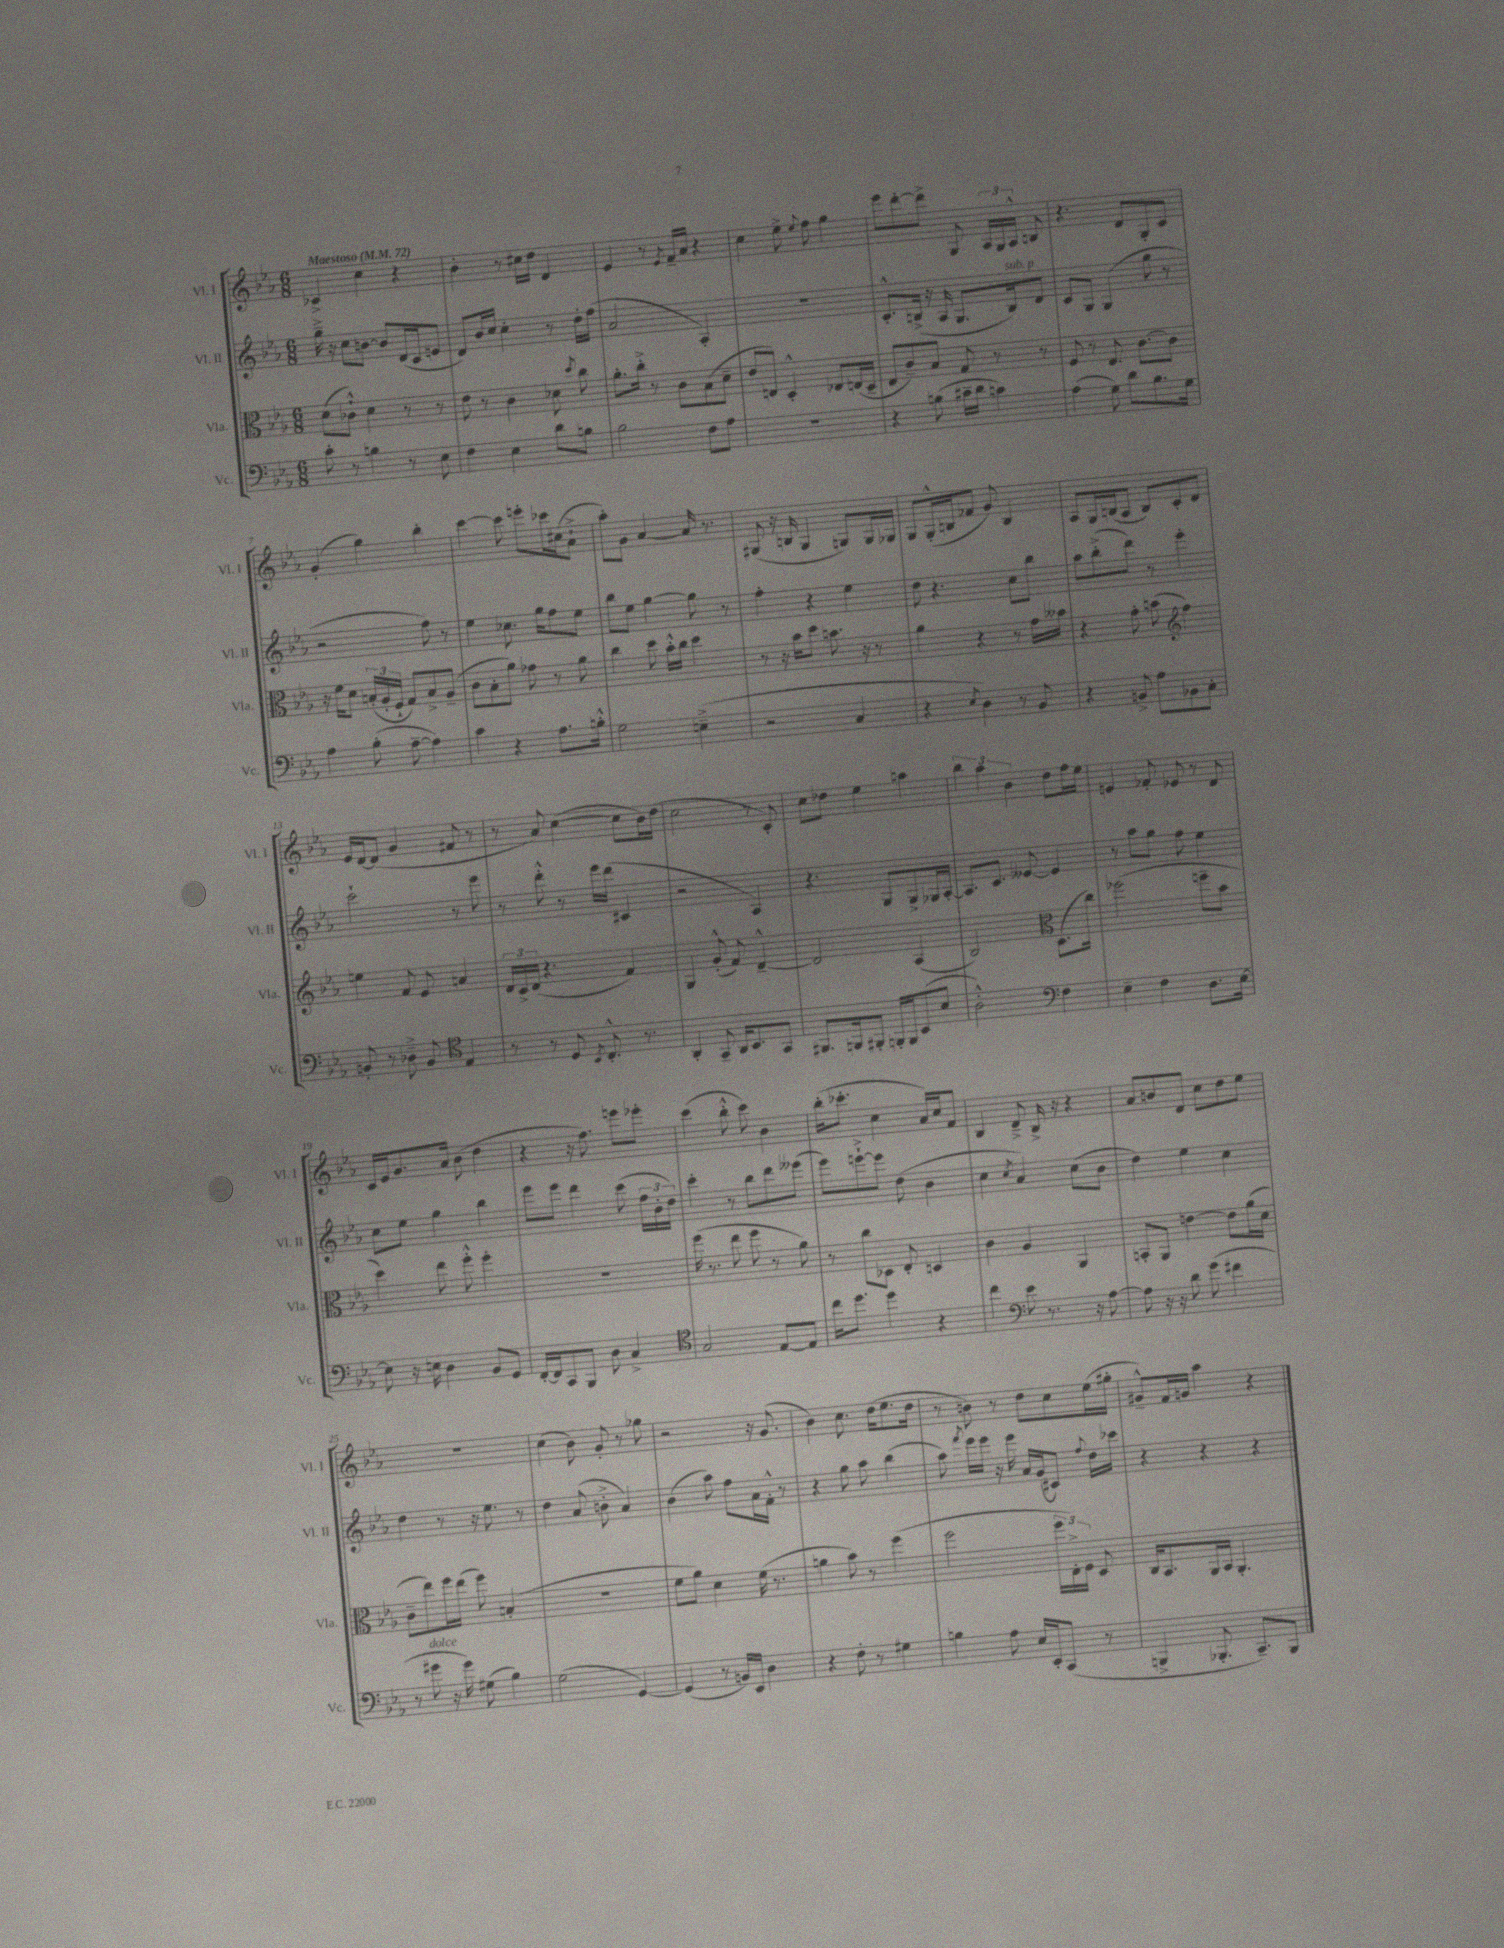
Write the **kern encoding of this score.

**kern	**kern	**kern	**kern
*staff4	*staff3	*staff2	*staff1
*clefF4	*clefC3	*clefG2	*clefG2
*k[b-e-a-]	*k[b-e-a-]	*k[b-e-a-]	*k[b-e-a-]
*M6/8	*M6/8	*M6/8	*M6/8
*MM72	*MM72	*MM72	*MM72
8c'	(8d	16gg~^	4c-^
.	.	16r	.
8r	8c-`^^)	8cc	.
4B	4d	[8b	4cc
.	.	8b]	.
8r	8r	(16d	4r
.	.	16c	.
8E-	8r	8e	.
=	=	=	=
4F	8e-	8d)	4b-'
.	8r	16b-	.
.	.	16cc	.
4E-	4c	4cc'	8r
.	.	.	16cc#
.	.	.	16dd
8d	8d-	8r	4d
.	8qdd	.	.
8B	8cc	16dd'	.
.	.	(16ff	.
=	=	=	=
2B-	8.a-'	2a-	4e-
.	16cc'^	.	.
.	8r	.	8r
.	.	.	8qe-
.	8c	.	16f~
.	.	.	16a-
8F	(8B-	4A-')	4r
8A-	8d~	.	.
=	=	=	=
2.r	8e-	2.r	4cc
.	8E)	.	.
.	4D'^^	.	8ee-^
.	.	.	8qqee-
.	.	.	8ff
.	8E-	.	4gg
.	(16E	.	.
.	16D~	.	.
=	=	=	=
4r	8E-	8.c'^^	8eee-
.	8c~)	.	[8ddd'
.	.	(16B^	.
(8B	8B-	16r	8ddd^]
.	.	16A-	.
16c#~	8G	8.G	8G
16d	.	.	.
4c)	8r	.	24A-
.	.	.	24G
.	.	16B)	.
.	.	.	24A-^^
.	8r	8d	8B
=	=	=	=
(4A-	8F	8c	4.r
.	8r	8G	.
8G)	8.E-	(4G	.
8d	.	.	8d
.	[8.c	.	.
8.B-	.	8gg	8G'
.	8c]	8r	8c
16G	.	.	.
=	=	=	=
4A-	16r	2r	(4g'
.	16f	.	.
.	8d	.	.
(8B-'	(24B'	.	4gg)
.	24A-'	.	.
.	24F`	.	.
[8A-~	8G)	.	.
4A-])	8B^	8ff)	4bb-'
.	(8A-~	8r	.
=	=	=	=
4c	8c	4ee-	[4ccc
.	8B-'	.	.
4r	8a-)	8.cc-	8ccc]
.	8g-	.	8eee'
.	.	16gg	.
8.A-	8r	8ff	16ccc-
.	.	.	(16cc#
.	8a-	8ee-	8a-`^
16B'^^	.	.	.
=	=	=	=
2G	4cc	8bb-	8aa-')
.	.	8ee-	8g
.	8dd	[4gg	[4a-
.	16b-'^^	.	.
.	16cc	.	.
(4E~^	4dd	8gg]	16a-]
.	.	.	8.r
.	.	8r	.
=	=	=	=
2r	8r	4ff'	(8G#
.	16r	.	16r
.	16b-	.	16B
.	8dd	4r	4G#
.	8.b	.	.
4C	.	4ee-	8G)
.	16r	.	.
.	8r	.	16G
.	.	.	16G-
=	=	=	=
4r	4a-	8dd	8G
.	.	4.r	(16G'^^
.	.	.	16B
8qE-	.	.	.
4D)	4r	.	8f-
.	.	.	8g)
8r	8r	8cc	4B
8BB-	16g	8bb-	.
.	16b--	.	.
=	=	=	=
4r	4r	8aa-	8A-
.	.	(8bb-'^	16G
.	.	.	(16B
8BB^	8g'	8ddd)	8A-
8A-	(8b	8r	8B)
*	*clefG2	*	*
8BB-	4ff)	4eee-'	8c'
8C'	.	.	8d
=	=	=	=
8BB'	4ee	2ccc`	16e-
.	.	.	[16d
8r	.	.	(8d]
8D-~^	8f	.	4g
8BB	8e-	.	.
*clefC4	*	*	*
4E-	4a	8r	8f#
.	.	8eee-	8r
=	=	=	=
8r	24d	8r	8r
.	24c^	.	.
.	(24d	.	.
8r	4.r	8ddd'^^	8a-)
8D	.	8r	([4cc
8qBB-	.	.	.
8.C'^^	.	16eee-	.
.	.	(16ddd	.
.	4f)	4c#	8cc]
8.r	.	.	.
.	.	.	16b-)
.	.	.	(16dd
=	=	=	=
4AA-'	4G	2r	2cc
8GG~	(8g'^^	.	.
16AA-	8f)	.	.
8.BB-	.	.	.
.	[4d~^^	4A-)	8r
8GG	.	.	8c')
=	=	=	=
8.FF#	2d]	4.r	8cc
.	.	.	8dd-
16FF	.	.	.
8FF#'	.	.	4ee-
16FF'	.	8G	.
16FF	.	.	.
(8BB-	(4A-	8G^	4aa
8B-	.	16G-	.
.	.	[16A-'	.
=	=	=	=
2A-'^^)	2B-)	8.A-]	6bb-
.	.	.	6aa-
.	.	8.c	.
.	.	.	6b-
.	.	[8e--	.
*clefF4	*clefC3	*	*
4F	(8.D	4e--]	8dd
.	.	.	16ff
.	16cc)	.	16ee-
=	=	=	=
4E-~	(2ff-	8r	4e
.	.	8aa-	.
4F	.	8gg	8f-'
.	.	8ff	8e-
8.D	8ff~	4ee-	8r
.	8b-	.	8d
[16E-	.	.	.
=	=	=	=
8E-]	4dd)	8cc	16c
.	.	.	16e-
16r	.	8ee-	8.g
16E	.	.	.
4D	8ee-	4gg	.
.	.	.	16a-
.	8ff'^^	.	(8b-
8BB-	4ff'	4bb-	4dd
8GG	.	.	.
=	=	=	=
[16FF'	2.r	8eee-	4r
16FF]	.	.	.
8CC	.	8eee-	.
8BBB-	.	4ddd	16r
.	.	.	8.ff)
8D	.	.	.
4C^	.	(8ccc	8eee
.	.	24ff	8eee-'
.	.	24b-'	.
.	.	24dd)	.
=	=	=	=
*clefC4	*	*	*
2G	(16ff	4ccc'	(4ccc
.	8.r	.	.
.	8ee-	8r	8bb-'^^
.	8ff	8bb-	8ccc)
[8E-	8r	8ddd	4b-
8E-]	8a-)	(8eee--	.
=	=	=	=
16cc	8r	8eee-)	(16bb-'
8.dd	.	.	8.ccc-'
.	8cc	[8eee`^	.
4dd	8D-	8eee]	4cc
.	8E-'	(8dd	.
4r	4D	4b-	16a-)
.	.	.	16cc
.	.	.	8f
=	=	=	=
4cc	4c	4cc	4B-
*clefF4	*	*	*
.	.	8qcc	.
8e-	4A-	4a-)	8d~^
8.r	.	.	16B-^
.	.	.	16r
.	4AA-	(8cc	4r
16r	.	.	.
[8A-	.	8b-	.
=	=	=	=
8A-]	8BB'	4dd)	8a-
16r	8AA-	.	8b
16r	.	.	.
8d	[4e	4ee-	8d
(8g	.	.	8cc
4f#	8e]	4cc	8dd
.	(16a-	.	8ee-
.	16d	.	.
=	=	=	=
8r	8c~	4dd	2.r
8g#	8ee-)	.	.
16r	16ff	8r	.
16g#)	(16ee-	.	.
(8G#	8ff)	16r	.
.	.	8.ee-	.
4B-)	(4B'	.	.
.	.	8r	.
=	=	=	=
(2G	2.r	4dd	(4cc
.	.	(8a-	8b-)
.	.	8b'^	8g'
[4GG)	.	4a-)	8r
.	.	.	8gg-
=	=	=	=
(4GG]	8f	(4b-	2r
.	8a-)	.	.
8r	4d	8aa-)	.
16BB)	.	8ff	.
16EE-	.	.	.
4D	(16f	16a-	16r
.	8.r	16f'^^	(8.g
.	.	8r	.
=	=	=	=
4r	4a	4r	4b-)
8F'	8b-)	8gg	8.cc
8r	8r	8aa-	.
.	.	.	(16dd
4G#	(4ff	(4bb-	8.ee-
.	.	.	16dd
=	=	=	=
4B	2ff	8aa-)	8r
.	.	8qfff	.
.	.	16eee-	8b)
.	.	16eee-	.
8A-	.	16r	8r
.	.	16eee-	.
16E-	.	16a-	8dd
16EE-'	.	(16g	.
(8CC	24ff	8c#)	8cc
.	24E-'^)	.	.
.	24F	.	.
.	.	8qqff	.
8r	8D	16dd	(16ee-
.	.	16ccc-	16gg#'
=	=	=	=
4BBB^	16C	4r	8g#~^^)
.	8.BB-	.	.
.	.	.	16f
.	.	.	16g
8.BBB-'	16AA-	4r	4aa-
.	16BB-	.	.
.	4.AA-'	.	.
8.CC~)	.	.	.
.	.	4r	4r
8BBB-	.	.	.
==	==	==	==
*-	*-	*-	*-
